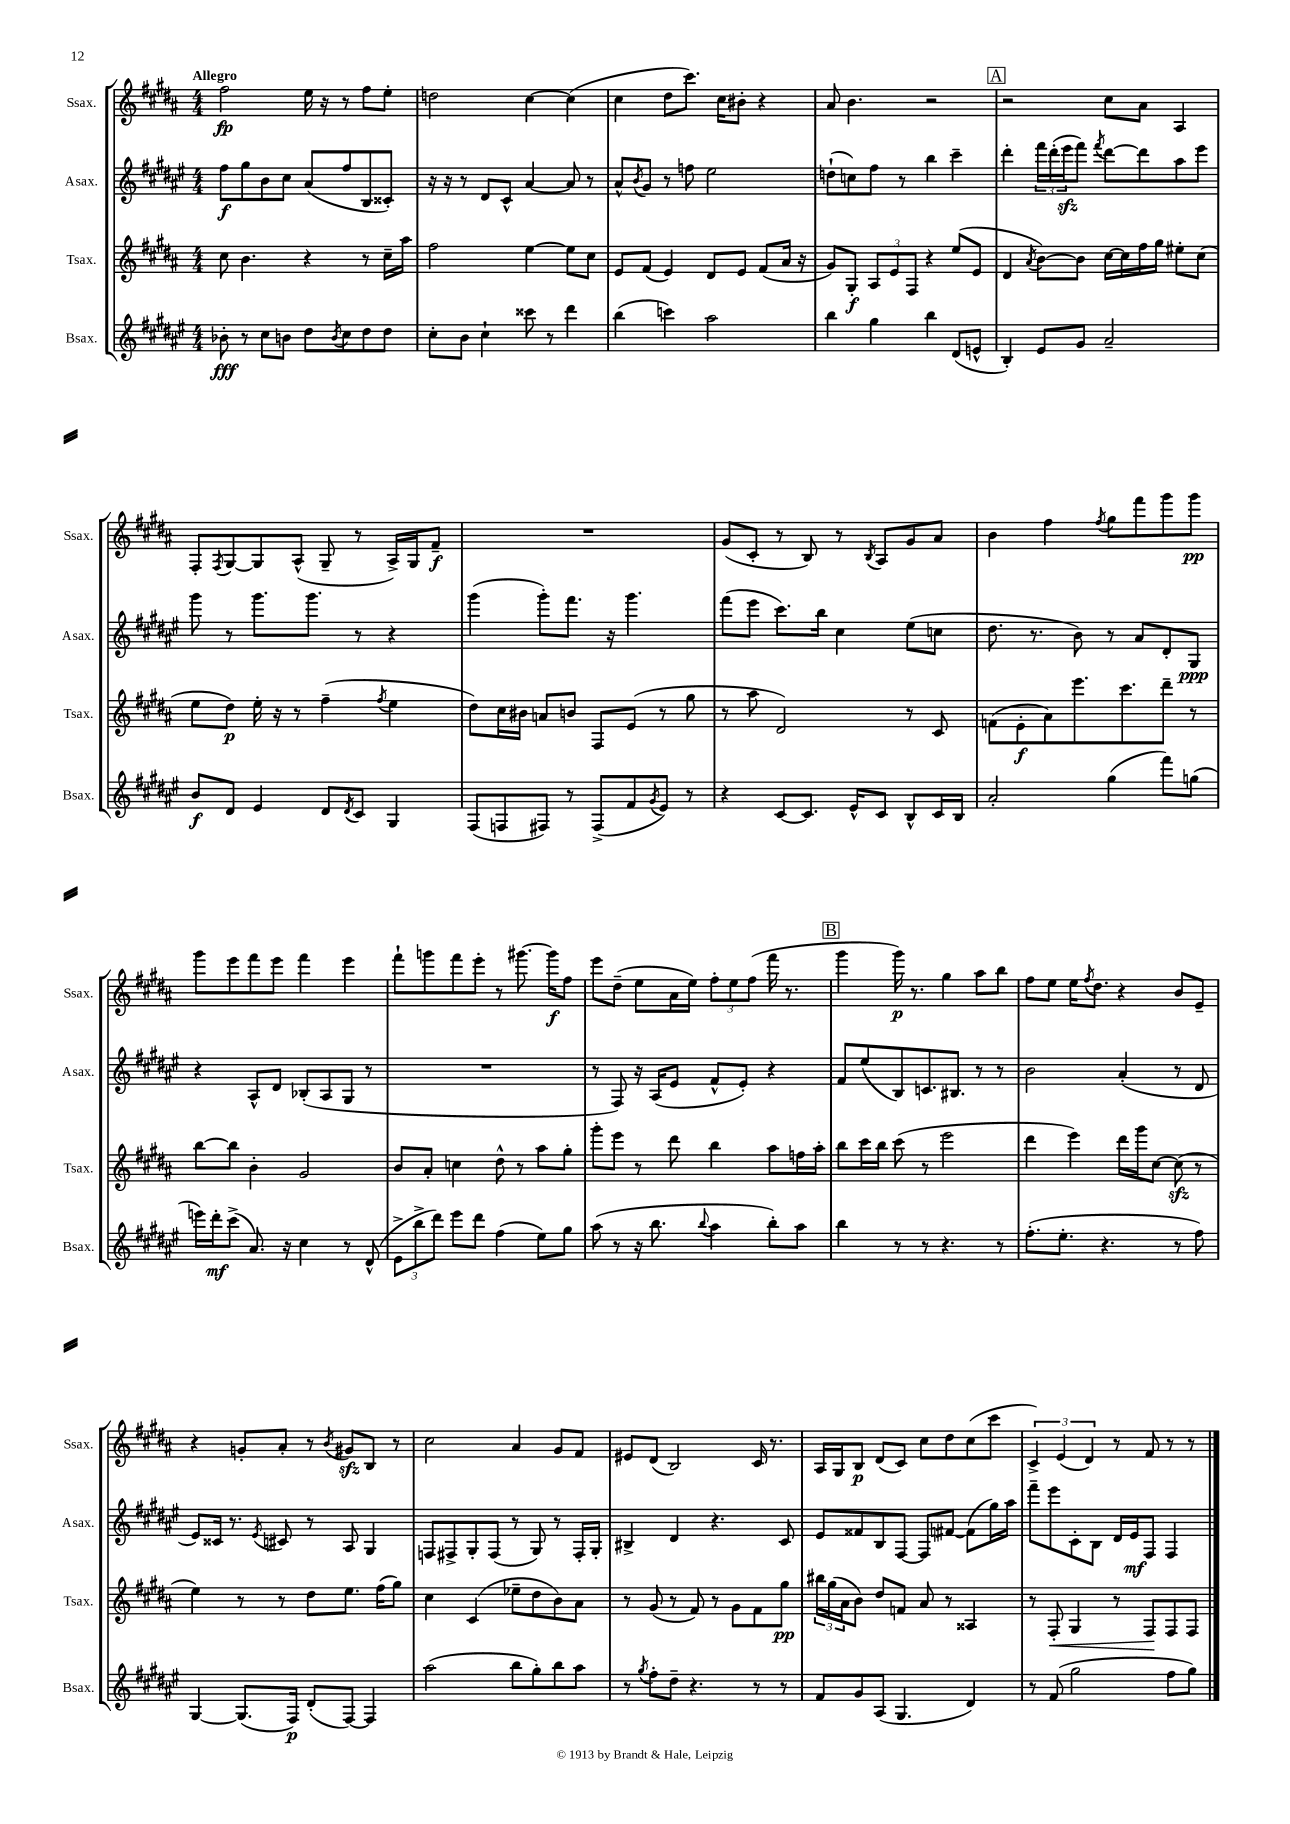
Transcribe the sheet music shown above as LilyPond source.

<<
\new StaffGroup <<
\new Staff = "s0" \with { instrumentName = "Ssax." shortInstrumentName = "Ssax." } {
    \clef treble \key b \major \numericTimeSignature \time 4/4 \tempo "Allegro"
    fis''2\fp e''16 r16 r8 fis''8 e''8-. |
    d''2 cis''4~ cis''4( |
    cis''4 dis''8 cis'''8.) cis''16 bis'8-. r4 |
    ais'8 b'4. r2 |
    \mark \markup { \box "A" } r2 cis''8 ais'8 ais4 |
    fis8-. \acciaccatura { fis8 } gis8~ gis8 ais8-^( gis8-- r8 ais16->) gis16 fis'8--\f |
    R1 |
    gis'8( cis'8-. r8 b8) r8 \acciaccatura { b8 } ais8 gis'8 ais'8 |
    b'4 fis''4 \acciaccatura { fis''8 } gis''8 fis'''8 gis'''8 gis'''8\pp |
    gis'''8 e'''8 fis'''8 e'''8 fis'''4 e'''4 |
    fis'''8-! g'''8 fis'''8 e'''8-. r8 gis'''8.~ gis'''16\f fis''8 |
    e'''8 dis''8--( e''8 ais'16 e''16) \tuplet 3/2 { fis''8-. e''8 fis''8( } fis'''16 r8. |
    \mark \markup { \box "B" } gis'''4 gis'''16\p) r8. gis''4 ais''8 b''8 |
    fis''8 e''8 e''16 \acciaccatura { fis''8 } dis''8. r4 b'8 e'8-- |
    r4 g'8-. ais'8-. r8 \acciaccatura { b'8 } gis'8\sfz b8 r8 |
    cis''2 ais'4 gis'8 fis'8 |
    eis'8 dis'8( b2) cis'16 r8. |
    ais16 gis16 b8\p dis'8( cis'8) cis''8 dis''8 cis''8( cis'''8 |
    \tuplet 3/2 { cis'4->) e'4( dis'4) } r8 fis'8 r8 r8 \bar "|." |
}
\new Staff = "s1" \with { instrumentName = "Asax." shortInstrumentName = "Asax." } {
    \clef treble \key fis \major \numericTimeSignature \time 4/4
    fis''8\f gis''8 b'8 cis''8 ais'8( fis''8 b8 cisis'8-.) |
    r16 r16 r8 dis'8 cis'8-^ ais'4~ ais'8 r8 |
    ais'8-^ \acciaccatura { b'8 } gis'8 r8 f''8 eis''2 |
    d''8-!( c''8) fis''8 r8 b''4 cis'''4-- |
    \mark \markup { \box "A" } dis'''4-. \tuplet 3/2 { fis'''16 dis'''16-.( eis'''16\sfz } fis'''8) \acciaccatura { fis'''8 } dis'''8~ dis'''8 ais''8 eis'''8 |
    gis'''8 r8 gis'''8. gis'''8. r8 r4 |
    gis'''4( gis'''8-.) fis'''8. r16 gis'''4. |
    fis'''8( eis'''8 cis'''8.) b''16 cis''4 eis''8( c''8 |
    dis''8. r8. b'8) r8 ais'8 dis'8-. gis8\ppp |
    r4 ais8-^ dis'8 bes8-.( ais8 gis8 r8 |
    R1 |
    r8 fis8) r16 ais16( eis'8 fis'8-^ eis'8-.) r4 |
    \mark \markup { \box "B" } fis'8 eis''8( b8) c'8. bis8. r8 r8 |
    b'2 ais'4-.( r8 dis'8 |
    eis'8) cisis'16 r8. \acciaccatura { eis'8 } cis'8 r8 ais8 gis4 |
    f8 fis8-> gis8-. fis8( r8 gis8) r8 fis16-. gis16-. |
    bis4-> dis'4 r4. cis'8 |
    eis'8 fisis'8 b8 fis8~ fis8 fis'8~ fis'8( gis''16) ais''16 |
    fis'''8-- eis'''8 cis'8-. b8 dis'16 eis'16\mf fis8 fis4 \bar "|." |
}
\new Staff = "s2" \with { instrumentName = "Tsax." shortInstrumentName = "Tsax." } {
    \clef treble \key b \major \numericTimeSignature \time 4/4
    cis''8 b'4. r4 r8 cis''16-- ais''16 |
    fis''2 e''4~ e''8 cis''8 |
    e'8 fis'8( e'4) dis'8 e'8 fis'8( ais'16 r16 |
    gis'8) gis8-.\f \tuplet 3/2 { ais8 e'8 fis8 } r4 e''8( e'8 |
    \mark \markup { \box "A" } dis'4 \acciaccatura { ais'8 } b'8~) b'8 cis''16~ cis''16 fis''16 gis''16 eis''8-. cis''8( |
    e''8 dis''8\p) e''16-. r16 r8 fis''4--( \acciaccatura { fis''8 } e''4 |
    dis''8) cis''16 bis'16 a'8 b'8 fis8 e'8( r8 gis''8 |
    r8 ais''8 dis'2) r8 cis'8 |
    f'8( e'8-.\f ais'8) e'''8. cis'''8. dis'''8-- r8 |
    b''8~ b''8 b'4-. gis'2 |
    b'8 ais'8-. c''4 dis''8-^ r8 ais''8 gis''8-. |
    gis'''8-. e'''8 r8 dis'''8 b''4 ais''8 f''16 ais''16-. |
    \mark \markup { \box "B" } b''8 cis'''16 b''16 cis'''8( r8 e'''2 |
    dis'''4 e'''4) dis'''16 gis'''16 cis''8~ cis''8\sfz( r8 |
    e''4) r8 r8 dis''8 e''8. fis''16( gis''8) |
    cis''4 cis'4( ees''8-- dis''8 b'8) ais'8 |
    r8 gis'8( r8 fis'8) r8 gis'8 fis'8 gis''8\pp |
    \tuplet 3/2 { bis''16 gis''16( ais'16 } b'8) dis''8 f'8 ais'8 r8 aisis4 |
    r8 fis8-.\< gis4 r8 fis8\! fis8 fis8 \bar "|." |
}
\new Staff = "s3" \with { instrumentName = "Bsax." shortInstrumentName = "Bsax." } {
    \clef treble \key fis \major \numericTimeSignature \time 4/4
    bes'8-.\fff r8 cis''8 b'8 dis''8 \acciaccatura { b'8 } cis''8 dis''8 dis''8 |
    cis''8-. b'8 cis''4-! cisis'''8 r8 dis'''4 |
    b''4( c'''4) ais''2 |
    b''4 gis''4 b''4 dis'8( e'8-^ |
    \mark \markup { \box "A" } b4-.) eis'8 gis'8 ais'2-- |
    b'8\f dis'8 eis'4 dis'8 \acciaccatura { dis'8 } cis'8 gis4 |
    fis8( f8 fis8) r8 fis8->( fis'8 \acciaccatura { gis'8 } eis'8) r8 |
    r4 cis'8~ cis'8. eis'16-^ cis'8 b8-^ cis'16 b16 |
    ais'2-. gis''4( fis'''8) g''8( |
    e'''16) dis'''16-.\mf cis'''8->( ais'8.) r16 cis''4 r8 dis'8-^( |
    \tuplet 3/2 { eis'8-> b''8-> dis'''8) } eis'''8 dis'''8 fis''4( eis''8) gis''8 |
    ais''8( r8 r16 b''8. \appoggiatura { b''8 } ais''4 b''8-.) ais''8 |
    \mark \markup { \box "B" } b''4 r8 r8 r4. r8 |
    fis''8.-.( eis''8.-. r4. r8 fis''8) |
    gis4~ gis8.( fis16\p) dis'8-.( fis8~) fis4 |
    ais''2( b''8 gis''8-.) b''8 ais''8 |
    r8 \acciaccatura { gis''8 } fis''8-. dis''8-- r4. r8 r8 |
    fis'8 gis'8 ais8( gis4. dis'4) |
    r8 fis'8( gis''2 fis''8 gis''8) \bar "|." |
}
>>
>>
\layout { \context { \Score \remove "Bar_number_engraver" } }
